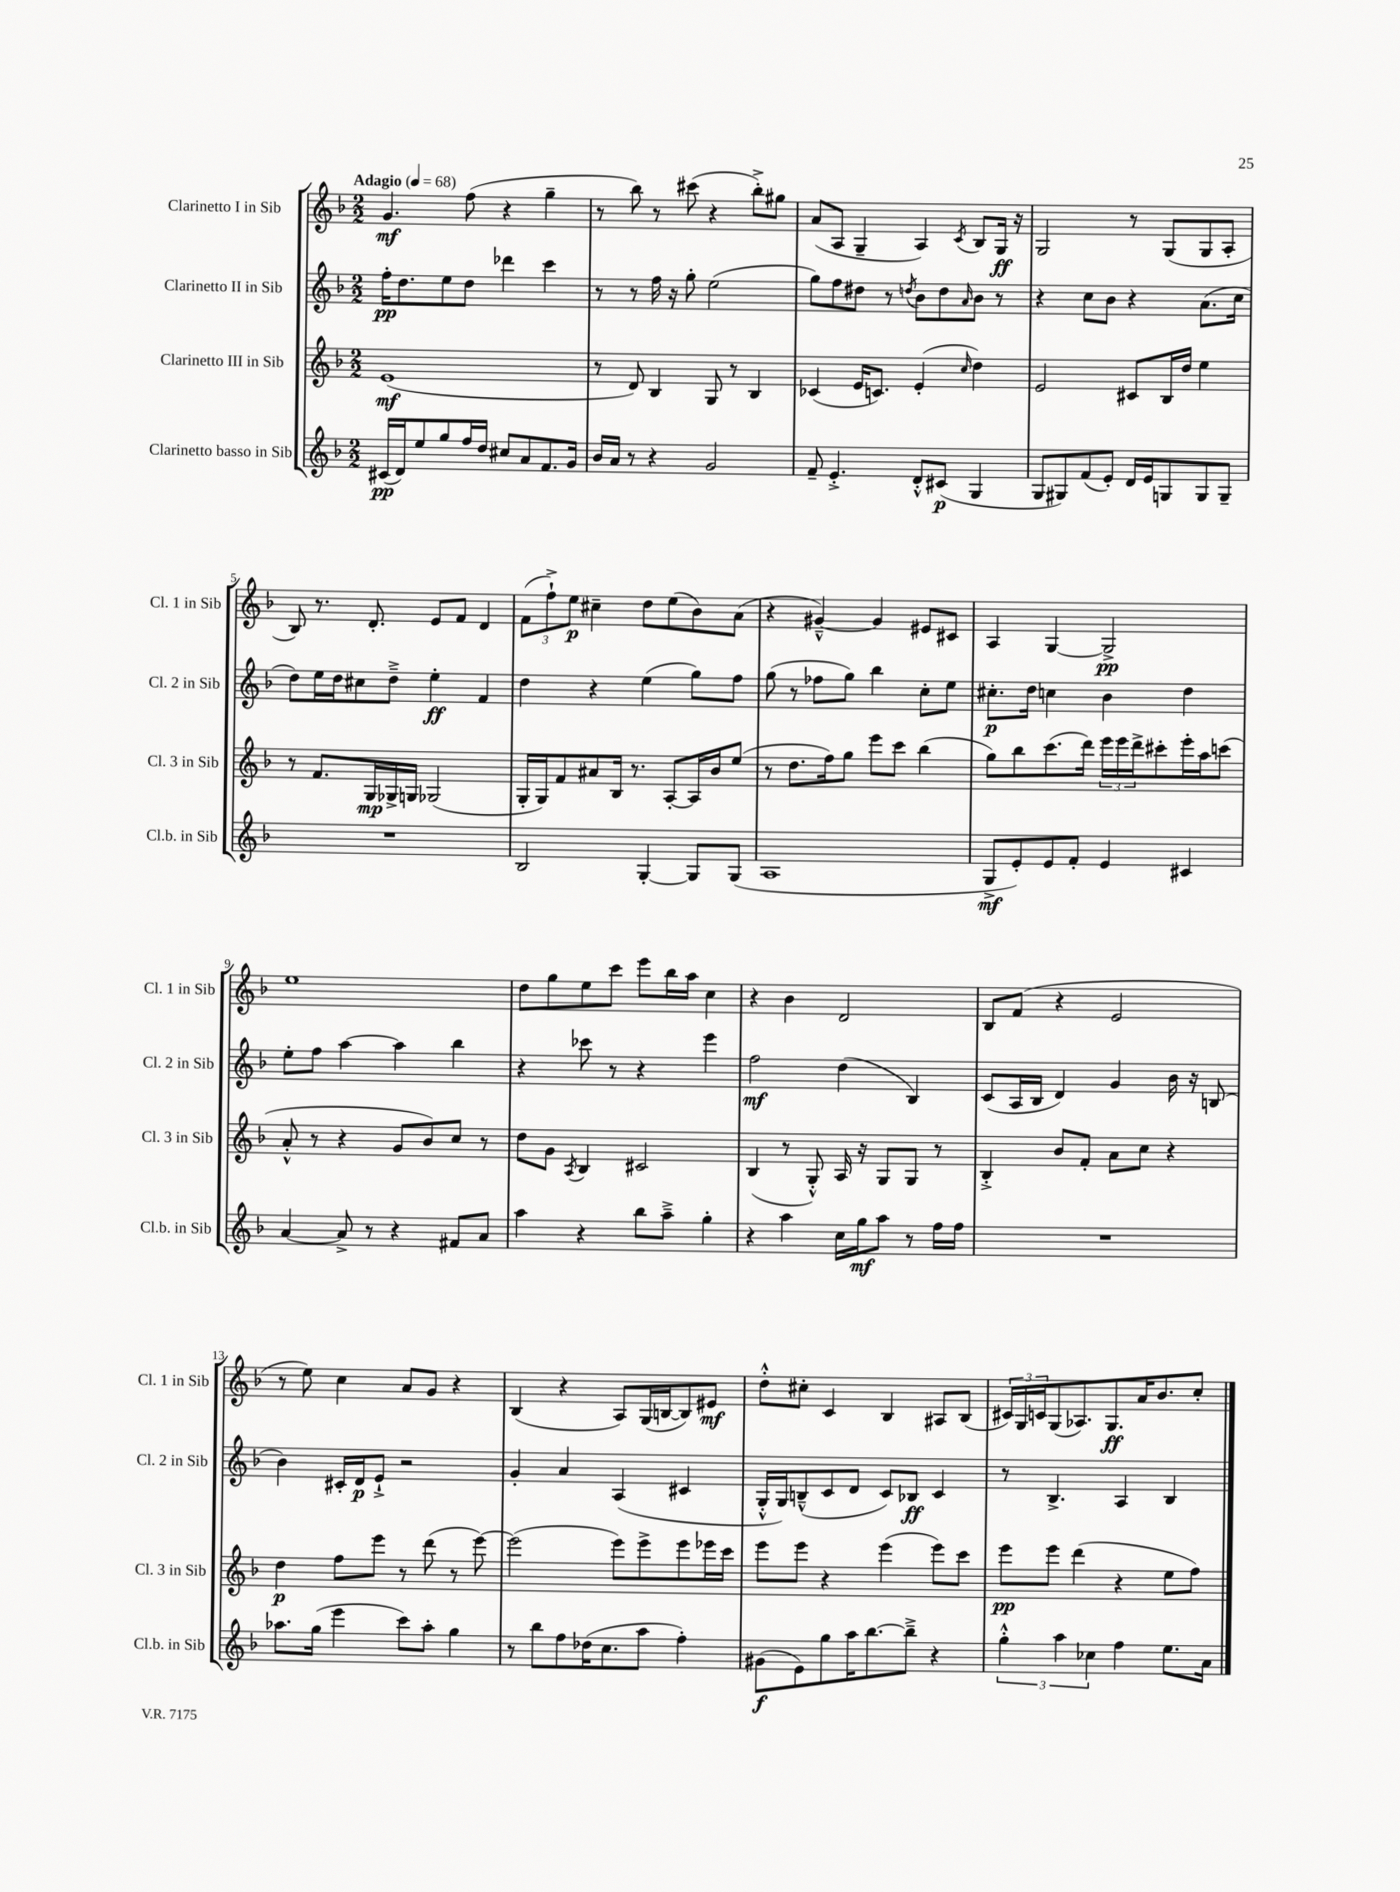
<<
\new StaffGroup <<
\new Staff = "s0" \with { instrumentName = "Clarinetto I in Sib" shortInstrumentName = "Cl. 1 in Sib" } {
    \clef treble \key f \major \numericTimeSignature \time 2/2 \tempo "Adagio" 4 = 68
    g'4.\mf f''8( r4 g''4-- |
    r8 bes''8) r8 cis'''8( r4 bes''8-.->) gis''8 |
    a'8( a8 g4-- a4) \acciaccatura { c'8 } bes8 g16\ff r16 |
    g2 r8 g8( g8 a8-. |
    bes8) r8. d'8.-. e'8 f'8 d'4 |
    \tuplet 3/2 { f'8( f''8-!->) e''8\p } cis''4-- d''8 e''8( bes'8) a'8( |
    r4 gis'4~---^) gis'4 eis'8 cis'8 |
    a4 g4~ g2->\pp |
    e''1 |
    d''8 g''8 e''8 c'''8 e'''8 bes''16 a''16 c''4 |
    r4 bes'4 d'2 |
    bes8 f'8( r4 e'2 |
    r8 e''8) c''4 a'8 g'8 r4 |
    bes4( r4 a8) g16( b16~ b8) eis'8\mf |
    d''8-.-^ cis''8-. c'4 bes4 ais8 bes8( |
    \tuplet 3/2 { cis'16) g16 c'16 } g8( aes8.) g8.\ff a'16 bes'8. c''8-. \bar "|." |
}
\new Staff = "s1" \with { instrumentName = "Clarinetto II in Sib" shortInstrumentName = "Cl. 2 in Sib" } {
    \clef treble \key f \major \numericTimeSignature \time 2/2
    f''16-.\pp d''8. e''8 d''8 des'''4 c'''4 |
    r8 r8 f''16 r16 g''8-. e''2( |
    g''8) f''8 dis''8 r8 \acciaccatura { d''8 } bes'8 d''8 \grace { a'16 } bes'8 r8 |
    r4 c''8 bes'8 r4 a'8.( c''16 |
    d''8) e''16 d''16 cis''8 d''8---> e''4-.\ff f'4 |
    d''4 r4 e''4( g''8) f''8 |
    g''8( r8 fes''8 g''8) bes''4 c''8-. e''8 |
    cis''8.-.\p d''16 c''4 bes'4 d''4 |
    e''8-. f''8 a''4~ a''4 bes''4 |
    r4 ces'''8 r8 r4 e'''4 |
    f''2\mf d''4( bes4) |
    c'8( a16 bes16 d'4) g'4 bes'16 r16 b8( |
    bes'4) cis'16-. d'16\p e'8-!-> r2 |
    g'4-. a'4 a4( cis'4 |
    g16-.-^ g16) b8---^( c'8 d'8 c'8) bes8\ff c'4 |
    r8 bes4.-> a4 bes4 \bar "|." |
}
\new Staff = "s2" \with { instrumentName = "Clarinetto III in Sib" shortInstrumentName = "Cl. 3 in Sib" } {
    \clef treble \key f \major \numericTimeSignature \time 2/2
    e'1\mf( |
    r8 d'8) bes4 g8 r8 bes4 |
    ces'4( e'16 c'8.) e'4-.( \grace { c''16 } d''4) |
    e'2 cis'8 bes16 d''16 e''4 |
    r8 f'8. g16\mp ges16-> g16 ges2( |
    g16-. g16) f'8 ais'8 bes16 r8. a8~-. a16 bes'16 e''8( |
    r8 d''8. f''16) g''8 e'''8 c'''8 bes''4( |
    g''8) bes''8 c'''8.( d'''16) \tuplet 3/2 { e'''16 e'''16 d'''16-> } cis'''8-. e'''16-. a''16 c'''8( |
    a'8-.-^ r8 r4 g'8 bes'8) c''8 r8 |
    d''8 g'8 \acciaccatura { a8 } bes4 cis'2 |
    bes4( r8 g8-.-^) a16 r16 g8 g8 r8 |
    bes4-.-> bes'8 f'8-. a'8 c''8 r4 |
    d''4\p f''8 e'''8 r8 d'''8( r8 e'''8~) |
    e'''2( e'''8) e'''8-> e'''8 ees'''16 c'''16 |
    e'''8 e'''8 r4 e'''4( e'''8) c'''8 |
    e'''8\pp e'''8 d'''4( r4 e''8 f''8) \bar "|." |
}
\new Staff = "s3" \with { instrumentName = "Clarinetto basso in Sib" shortInstrumentName = "Cl.b. in Sib" } {
    \clef treble \key f \major \numericTimeSignature \time 2/2
    cis'16\pp( d'16) e''8 g''8 f''16 d''16 cis''8 a'8 f'8. g'16 |
    bes'16 a'16 r8 r4 g'2 |
    f'8-- e'4.-.-> d'8-.-^ cis'8\p( g4 |
    g8 gis8) f'8( e'8-.) d'16 e'16 g8 g8 g8-- |
    R1 |
    bes2 g4~-. g8 g8( |
    a1 |
    g8->\mf e'8-.) e'8 f'8-. e'4 cis'4 |
    a'4~ a'8-> r8 r4 fis'8 a'8 |
    a''4 r4 bes''8 a''8---> g''4-. |
    r4 a''4 c''16 g''16\mf a''8 r8 f''16 f''16 |
    R1 |
    aes''8. g''16( e'''4 c'''8) aes''8-. g''4 |
    r8 bes''8 f''8 des''16( c''8. a''8 f''4-.) |
    gis'8\f( e'8) g''8 a''16 bes''8.~ bes''8---> r4 |
    \tuplet 3/2 { g''4-.-^ a''4 ces''4 } f''4 e''8. a'16 \bar "|." |
}
>>
>>
